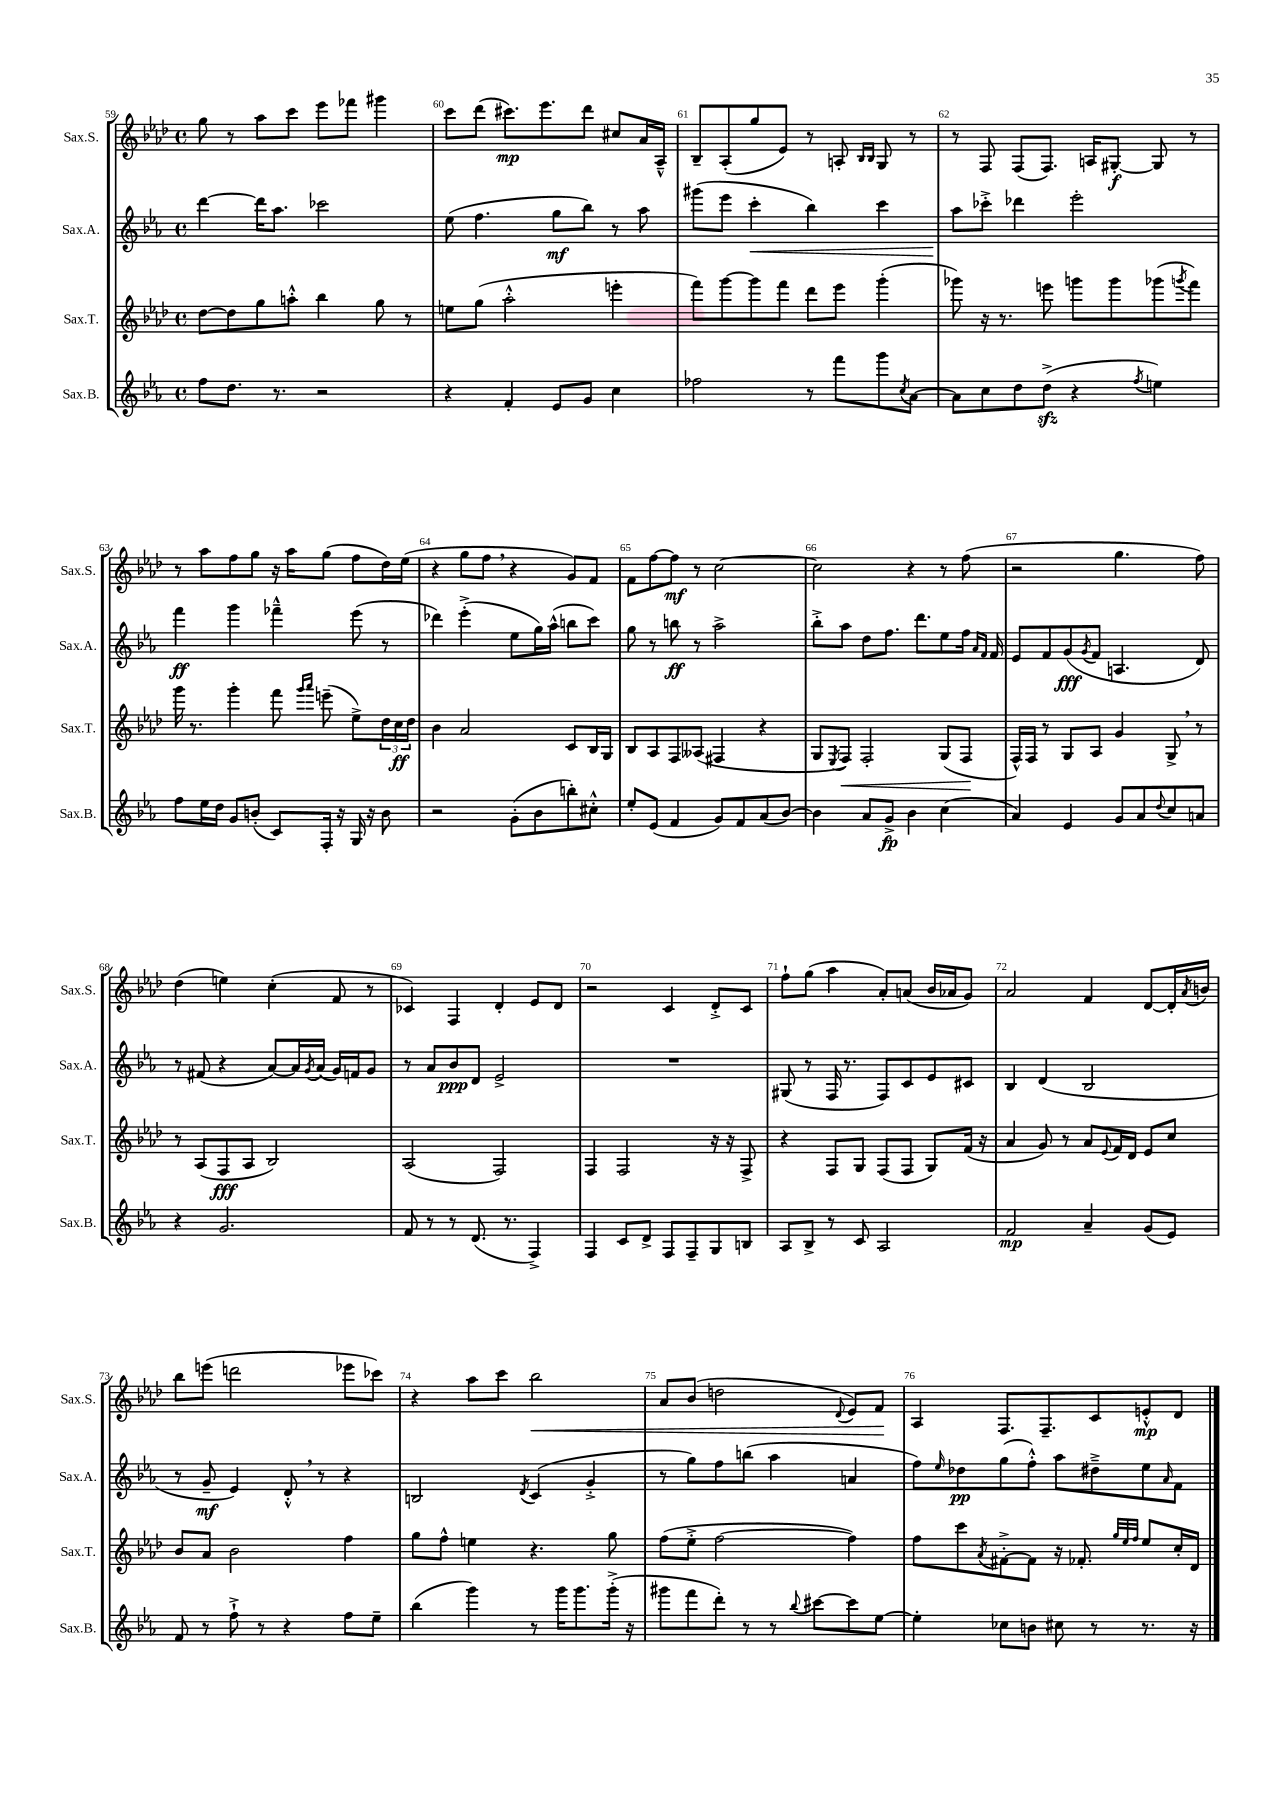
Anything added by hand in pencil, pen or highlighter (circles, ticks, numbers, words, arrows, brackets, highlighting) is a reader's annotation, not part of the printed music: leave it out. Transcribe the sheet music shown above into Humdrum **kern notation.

**kern	**kern	**kern	**kern
*staff4	*staff3	*staff2	*staff1
*clefG2	*clefG2	*clefG2	*clefG2
*k[b-e-a-]	*k[b-e-a-d-]	*k[b-e-a-]	*k[b-e-a-d-]
*M4/4	*M4/4	*M4/4	*M4/4
*met(c)	*met(c)	*met(c)	*met(c)
8ff\L	[8dd-\L	[4ddd\	8gg\
8.dd\J	8dd-\]	.	8r
.	8gg\	16ddd\]LK	8aa-\L
8.r	.	8.aa-\J	.
.	8aa'^^\J	.	8ccc\J
2r	4bb-\	2ccc-\	8eee-\L
.	.	.	8fff-\J
.	8gg\	.	4ggg#\
.	8r	.	.
=	=	=	=
4r	8ee\L	(8ee-\	8ccc\L
.	(8gg\J	4.ff\	(8ddd-\J
4f'/	2aa-'^^\	.	8.ccc#\L)
.	.	.	8.eee-\
8e-/L	.	8gg\L	.
8g/J	.	8bb-\J)	8ddd-\J
4cc\	4eee'\	8r	8cc#/L
.	.	8aa-\	16a-/L
.	.	.	16A-~^^/JJ
=	=	=	=
2ff-\	8fff\L)	(8ggg#\L	8B-~/L
.	[8ggg\	8eee-\J	(8A-'/
.	8ggg\]	4ccc'\	8gg/
.	8fff\J	.	8e-/J)
8r	8ddd-\L	4bb-\)	8r
8fff\L	8eee-\J	.	8A'/
.	.	.	16qqB-/LL
.	.	.	16qqB-/JJ
8ggg\	(4ggg'\	4ccc\	8G/
8qcc/	.	.	.
[8a-\J	.	.	8r
=	=	=	=
8a-\]L	8ggg-\)	8aa-\L	8r
8cc\	16r	8ccc-'^\J	8F/
.	8.r	.	.
8dd\	.	4ddd-\	(8F/L
(8dd^\J	8eee\	.	8.F/J)
4r	8ggg\L	2eee-'\	.
.	.	.	16A/LK
.	8ggg\	.	[8G#'/J
8qff/	.	.	.
4ee\)	(8ggg-\	.	8G#/]
.	8qggg/	.	.
.	8fff\J)	.	8r
=	=	=	=
8ff\L	16ggg\	4fff\	8r
.	8.r	.	.
16ee-\L	.	.	8aa-\L
16dd\JJ	.	.	.
8g/L	4ggg'\	4ggg\	8ff\
(8b'/J	.	.	8gg\J
8c/L)	8fff\	4fff-~^^\	16r
.	.	.	16aa-\LK
.	16qqggg/LL	.	.
.	16qqaaa-/JJ	.	.
16F'/Jk	(8eee~\	.	(8gg\J
16r	.	.	.
16G/	8ee-^\L)	(8eee-\	8ff\L
16r	.	.	.
8b\	24dd-\L	8r	16dd-\L)
.	24cc\	.	.
.	.	.	(16ee-\JJ
.	24dd-\JJ	.	.
=	=	=	=
2r	4b-\	4ddd-\)	4r
.	2a-/	(4eee-'^\	8gg\L
.	.	.	8ff\J
(8g'\L	.	8ee-\L	4r
8b-\	.	16gg\L)	.
.	.	(16aa-^^\JJ	.
8bb'\)	8c/L	8bb\L	8g/L)
8cc#'^^\J	16B-/L	8ccc\J)	8f/J
.	16G/JJ	.	.
=	=	=	=
8ee-'/L	8B-/L	8gg\	8f\L
(8e-/J	8A-/	8r	[8ff\
4f/	8F/	8bb\	8ff\]J
.	(8A--/J	8r	8r
8g/L)	4F#/	2aa-^\	[2cc\
8f/	.	.	.
(8a-/	4r	.	.
[8b-/J)	.	.	.
=	=	=	=
4b-\]	8G/L	8bb-'^\L	2cc\]
.	8qE-/	.	.
.	8F/J)	8aa-\J	.
8a-/L	2F'/	8dd\L	.
8g^/J	.	8.ff\J	.
4b-\	.	.	4r
.	.	8.ddd\L	.
(4cc\	(8G/L	8ee-\	8r
.	8F/J	16ff\Jk	(8ff\
.	.	16qqa-/LL	.
.	.	16qqf/JJ	.
.	.	16f/	.
=	=	=	=
4a-/)	16F^^/LL)	8e-/L	2r
.	16F/JJ	.	.
.	8r	8f/	.
4e-/	8G/L	(8g/	.
.	.	8qg/	.
.	8A-/J	8f/J	.
8g/L	4g/	4.A/	4.gg\
8a-/	.	.	.
8qqdd/	.	.	.
8cc/	8G^/	.	.
8a/J	8r	8d/)	8ff\)
=	=	=	=
4r	8r	8r	(4dd-\
.	(8A-/L	(8f#/	.
2.g/	8F/	4r	4ee\)
.	8A-/J	.	.
.	2B-/)	[8a-/L)	(4cc'\
.	.	16a-/]L	.
.	.	8qg/	.
.	.	(16a-/JJ	.
.	.	16g/LL)	8f/
.	.	16f/J	.
.	.	8g/J	8r
=	=	=	=
8f/	(2A-/	8r	4c-/)
8r	.	8a-/L	.
8r	.	8b-/	4F/
(8.d/	.	8d/J	.
.	2F/)	2e-^/	4d-'/
8.r	.	.	.
4F^/)	.	.	8e-/L
.	.	.	8d-/J
=	=	=	=
4F/	4F/	1r	2r
8c/L	2F/	.	.
8d^/J	.	.	.
8F/L	.	.	4c/
8F~/	.	.	.
8G/	16r	.	8d-'^/L
.	16r	.	.
8B/J	8F^/	.	8c/J
=	=	=	=
8A-/L	4r	(8G#/	8ff`\L
8B-^/J	.	8r	(8gg\J
8r	8F/L	16F/	4aa-\
.	.	8.r	.
8c/	8G/J	.	.
2A-/	(8F/L	8F/L)	8a-'/L)
.	8F/J	8c/	(8a/J
.	8G/L)	8e-/	16b-/LL
.	.	.	16a-/J
.	(16f/Jk	8c#/J	8g/J)
.	16r	.	.
=	=	=	=
2f/	4a-/	4B-/	2a-/
.	8g/)	(4d/	.
.	8r	.	.
4a-~/	8a-/L	2B-/	4f/
.	8qqe-/	.	.
.	16f/L	.	.
.	16d-/JJ	.	.
(8g/L	8e-/L	.	[8d-/L
8e-/J)	8cc/J	.	16d-'/]L
.	.	.	8qa-/
.	.	.	16b/JJ
=	=	=	=
8f/	8b-/L	8r	8bb-\L
8r	8a-/J	8g~/	(8eee\J
8ff`^\	2b-\	4e-/)	2ddd\
8r	.	.	.
4r	.	8d'^^/	.
.	.	8r	.
8ff\L	4ff\	4r	8eee-\L
8ee-~\J	.	.	8ccc-\J)
=	=	=	=
(4bb-\	8gg\L	2B/	4r
.	8ff^^\J	.	.
4ggg\)	4ee\	.	8aa-\L
.	.	.	8ccc\J
.	.	8qd/	.
8r	4.r	(4c/	2bb-\
16ggg\LK	.	.	.
8.ggg\	.	.	.
.	.	4g'^/	.
(16ggg'^\Jk	8gg\	.	.
16r	.	.	.
=	=	=	=
8ggg#\L	(8ff\L	8r	8a-/L
8fff\	8ee-'^\J	8gg\L)	(8b-/J
8ddd'\J)	[2ff\	8ff\	2dd\
8r	.	(8bb\J	.
8r	.	4aa-\	.
8qqbb-/	.	.	.
[8ccc#\L	.	.	.
.	.	.	8qqd-/
8ccc#\]	4ff\])	4a/	8e-/L)
[8ee-\J	.	.	8f/J
=	=	=	=
4ee-'\]	8ff\L	8ff\L)	4A-/
.	.	16qqee-/	.
.	8ccc\	8dd-\	.
.	8qa-/	.	.
8cc-\L	[8f#'^\	(8gg\	8.F/L
8b\J	8f#\]J	8ff'^^\J)	.
.	.	.	8.F~/
8cc#\	16r	8aa-\L	.
.	8.f-'/	.	.
8r	.	8dd#~^\	8c/
.	32qqgg/LLL	.	.
.	32qqee-/	.	.
.	32qqff/JJJ	.	.
8.r	8ee-/L	8ee-\	8e'^^/
.	.	16qqa-/	.
.	16cc'/L	8f\J	8d-/J
16r	16d-/JJ	.	.
==	==	==	==
*-	*-	*-	*-
